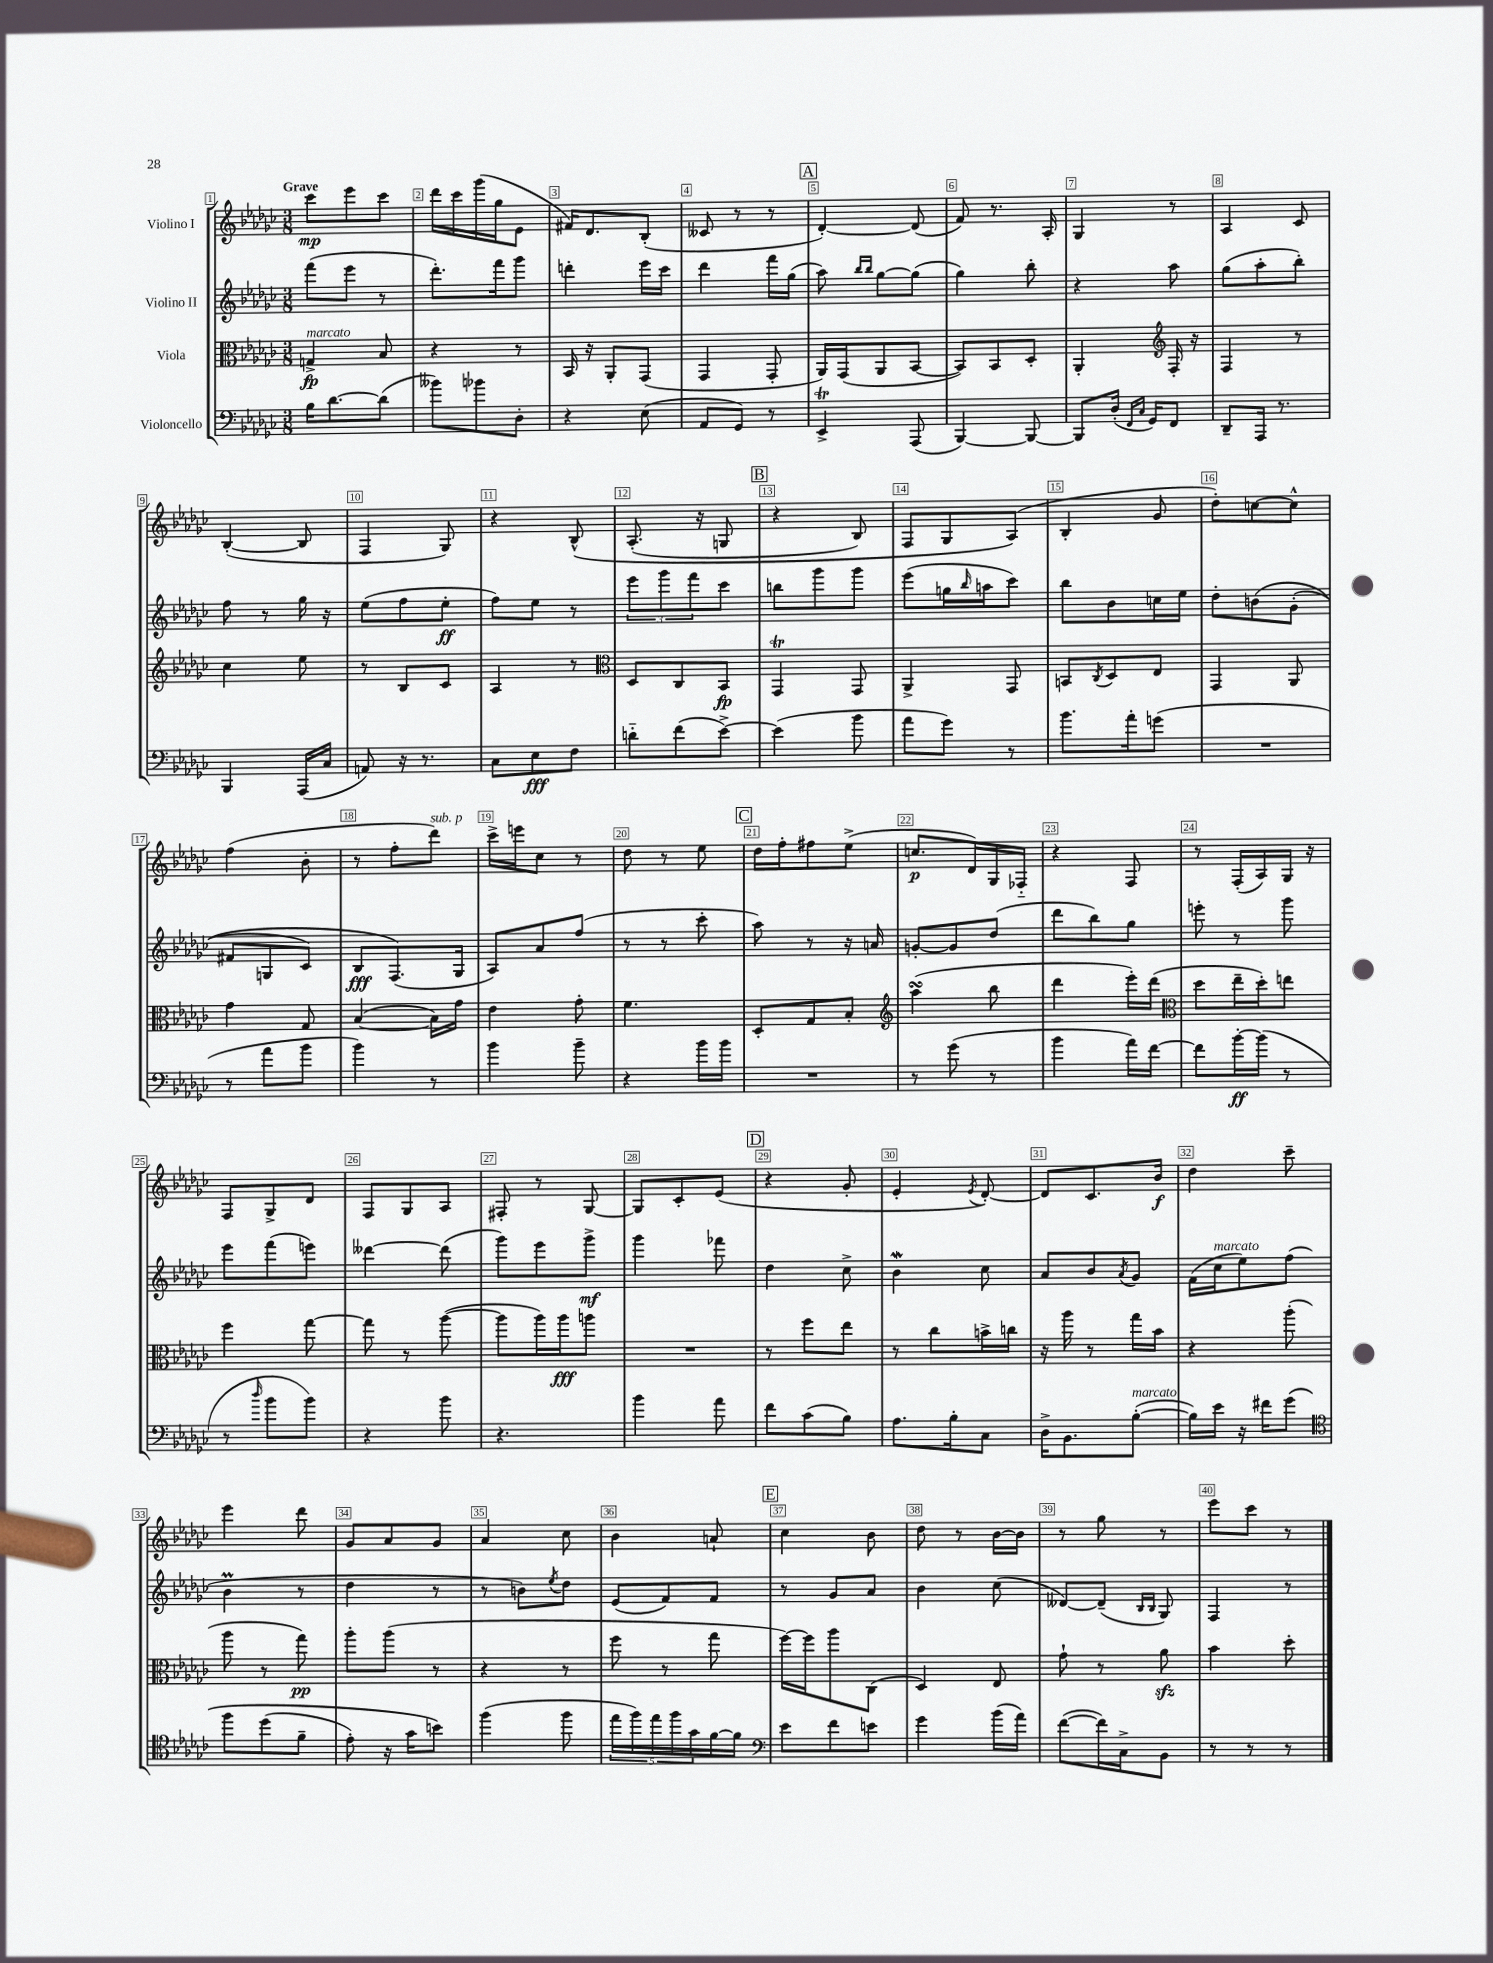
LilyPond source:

<<
\new StaffGroup <<
\new Staff = "s0" \with { instrumentName = "Violino I" } {
    \clef treble \key ges \major \numericTimeSignature \time 3/8 \tempo "Grave"
    ces'''8\mp ees'''8 ces'''8 |
    des'''16 ces'''16 ges'''16( ges''16 ees'8 |
    fis'16) des'8. bes8-.( |
    ceses'8 r8 r8 |
    \mark \markup { \box "A" } des'4~-.) des'8( |
    f'8) r8. aes16-. |
    ges4 r8 |
    aes4 ces'8 |
    bes4~-.( bes8 |
    f4 ges8) |
    r4 bes8-^\( |
    aes8.-.( r16 g8 |
    \mark \markup { \box "B" } r4 bes8) |
    f8 ges8 aes8(\) |
    bes4-. ges'8 |
    des''8-.) c''8~ c''8-^ |
    f''4( bes'8-. |
    r8 f''8-. des'''8^\markup { \italic "sub. p" }) |
    ces'''16-> e'''16 ces''8 r8 |
    des''8 r8 ees''8 |
    \mark \markup { \box "C" } des''16 f''16-. fis''8 ees''8->( |
    c''8.\p des'16) ges16 fes16-_ |
    r4 f8 |
    r8 f16-.( aes16) ges16 r16 |
    f8 ges8-> des'8 |
    f8 ges8 aes8 |
    fis8-. r8 ges8~ |
    ges8 ces'8-. ees'8( |
    \mark \markup { \box "D" } r4 ges'8-. |
    ees'4-. \acciaccatura { ees'8 } des'8~-.) |
    des'8 ces'8. bes'16\f |
    des''4 ces'''8-- |
    ees'''4 des'''8 |
    ges'8 aes'8 ges'8 |
    aes'4 ces''8 |
    bes'4 a'8-! |
    \mark \markup { \box "E" } ces''4 bes'8 |
    des''8 r8 bes'16~ bes'16 |
    r8 ges''8 r8 |
    ees'''8 ces'''8 r8 \bar "|." |
}
\new Staff = "s1" \with { instrumentName = "Violino II" } {
    \clef treble \key ges \major \numericTimeSignature \time 3/8
    f'''8( ees'''8 r8 |
    des'''8.-.) f'''16 ges'''8 |
    d'''4-. ees'''16 ces'''16 |
    des'''4 f'''16 ges''16( |
    \mark \markup { \box "A" } aes''8) \grace { bes''16 bes''16 } ges''8~ ges''8( |
    ges''4) bes''8-. |
    r4 aes''8 |
    ges''8( aes''8-. bes''8-.) |
    f''8 r8 ges''16 r16 |
    ees''8( f''8 ees''8-.\ff |
    f''8) ees''8 r8 |
    \tuplet 3/2 { ees'''8 ges'''8 f'''8 } ces'''8 |
    \mark \markup { \box "B" } b''8 ges'''8 ges'''8 |
    ees'''8( g''16 \grace { bes''16 } a''16 ces'''8) |
    bes''8 bes'8 c''16 ees''16 |
    des''8-. b'8\( ges'8-.( |
    fis'8 g8 ces'8) |
    bes8\fff f8.(\) ges16 |
    aes8) aes'8 f''8( |
    r8 r8 ces'''8-. |
    \mark \markup { \box "C" } aes''8) r8 r16 a'16 |
    g'8~-. g'8 des''8( |
    des'''8 bes''8) ges''8 |
    e'''8-. r8 ges'''8 |
    ees'''8 f'''8( e'''8) |
    deses'''4~ deses'''8( |
    ges'''8) ees'''8 ges'''8->\mf |
    ges'''4 fes'''8 |
    \mark \markup { \box "D" } des''4 ces''8-> |
    bes'4\mordent ces''8 |
    aes'8 bes'8 \acciaccatura { aes'8 } ges'8 |
    f'16( ces''16^\markup { \italic "marcato" } ees''8) f''8( |
    bes'4\prall r8 |
    des''4 r8 |
    r8 b'8) \acciaccatura { ees''8 } des''8 |
    ees'8( f'8) f'8 |
    \mark \markup { \box "E" } r8 ges'8 aes'8 |
    bes'4 ces''8( |
    deses'8~) deses'8--( \grace { bes16 bes16 } ges8) |
    f4 r8 \bar "|." |
}
\new Staff = "s2" \with { instrumentName = "Viola" } {
    \clef alto \key ges \major \numericTimeSignature \time 3/8
    g4->\fp^\markup { \italic "marcato" } bes8 |
    r4 r8 |
    bes,16 r16 aes,8-. ges,8( |
    ges,4 ges,8-. |
    \mark \markup { \box "A" } aes,16) ges,16( aes,8 bes,8~ |
    bes,8) bes,8 des8-. |
    aes,4-. \clef treble f16-. r16 |
    f4 r8 |
    ces''4 ees''8 |
    r8 bes8 ces'8 |
    aes4 r8 |
    \clef alto des8 ces8 bes,8\fp |
    \mark \markup { \box "B" } ges,4\trill ges,8 |
    aes,4-> ges,8 |
    b,8 \acciaccatura { ces8 } des8 ees8 |
    ges,4 aes,8 |
    ges'4 ges8 |
    bes4~( bes16) ges'16 |
    ees'4 ges'8-. |
    f'4. |
    \mark \markup { \box "C" } des8-. ges8 bes8-. |
    \clef treble aes''4\turn( bes''8 |
    des'''4 ees'''16-.) des'''16( |
    \clef alto des''8 ees''16-- des''16-.) e''8 |
    f''4 ges''8~ |
    ges''8 r8 aes''8~( |
    aes''8 aes''16) aes''16\fff a''8 |
    R4. |
    \mark \markup { \box "D" } r8 f''8 ees''8 |
    r8 ces''8 b'16-> c''16 |
    r16 aes''16 r8 ges''16 bes'16 |
    r4 aes''8-.( |
    aes''8 r8 ges''8\pp) |
    aes''8-. aes''8( r8 |
    r4 r8 |
    f''8 r8 ges''8 |
    \mark \markup { \box "E" } f''16~) f''16 aes''8 ces8( |
    des4) ees8 |
    ges'8-! r8 aes'8\sfz |
    bes'4 des''8-. \bar "|." |
}
\new Staff = "s3" \with { instrumentName = "Violoncello" } {
    \clef bass \key ges \major \numericTimeSignature \time 3/8
    bes16 des'8.~ des'8( |
    beses'8) bes'8 des8-. |
    r4 ees8( |
    aes,8 ges,8) r8 |
    \mark \markup { \box "A" } ees,4->\trill aes,,8( |
    bes,,4~) bes,,8~ |
    bes,,8 des16-.( \grace { f,16 ces16 } ges,16) f,8 |
    des,8-- aes,,16 r8. |
    bes,,4 aes,,16( ces16 |
    a,8) r16 r8. |
    ces8 ees8\fff f8 |
    d'8-_ f'8( ees'8~->) |
    \mark \markup { \box "B" } ees'4( bes'8 |
    aes'8 ges'8) r8 |
    bes'8. aes'16-. g'8( |
    R4. |
    r8 aes'8 bes'8 |
    bes'4) r8 |
    bes'4 bes'8-- |
    r4 bes'16 bes'16 |
    \mark \markup { \box "C" } R4. |
    r8 ges'8( r8 |
    bes'4 aes'16) f'16~ |
    f'8 bes'16~-.\ff bes'16( r8 |
    r8 \grace { des''16 } bes'8 bes'8) |
    r4 bes'8 |
    r4. |
    bes'4 aes'8 |
    \mark \markup { \box "D" } f'8 ces'8( bes8) |
    aes8. bes16-. ces8 |
    des16-> bes,8. bes8~-.^\markup { \italic "marcato" }( |
    bes16) ees'16 r16 fis'16 ges'8\( |
    \clef tenor f''8 des''8( f'8-- |
    ees'8-.) r16 ges'16 b'8\) |
    f''4( f''8 |
    \tuplet 5/4 { ees''16 f''16) ees''16 f''16 ges'16 } f'16~ f'16 |
    \mark \markup { \box "E" } \clef bass ees'8 f'8 e'8 |
    ges'4 bes'16( aes'16) |
    f'8~( f'16) ces16-> bes,8 |
    r8 r8 r8 \bar "|." |
}
>>
>>
\layout { \context { \Score \override BarNumber.break-visibility = ##(#f #t #t) barNumberVisibility = #all-bar-numbers-visible \override BarNumber.stencil = #(make-stencil-boxer 0.1 0.3 ly:text-interface::print) } }
